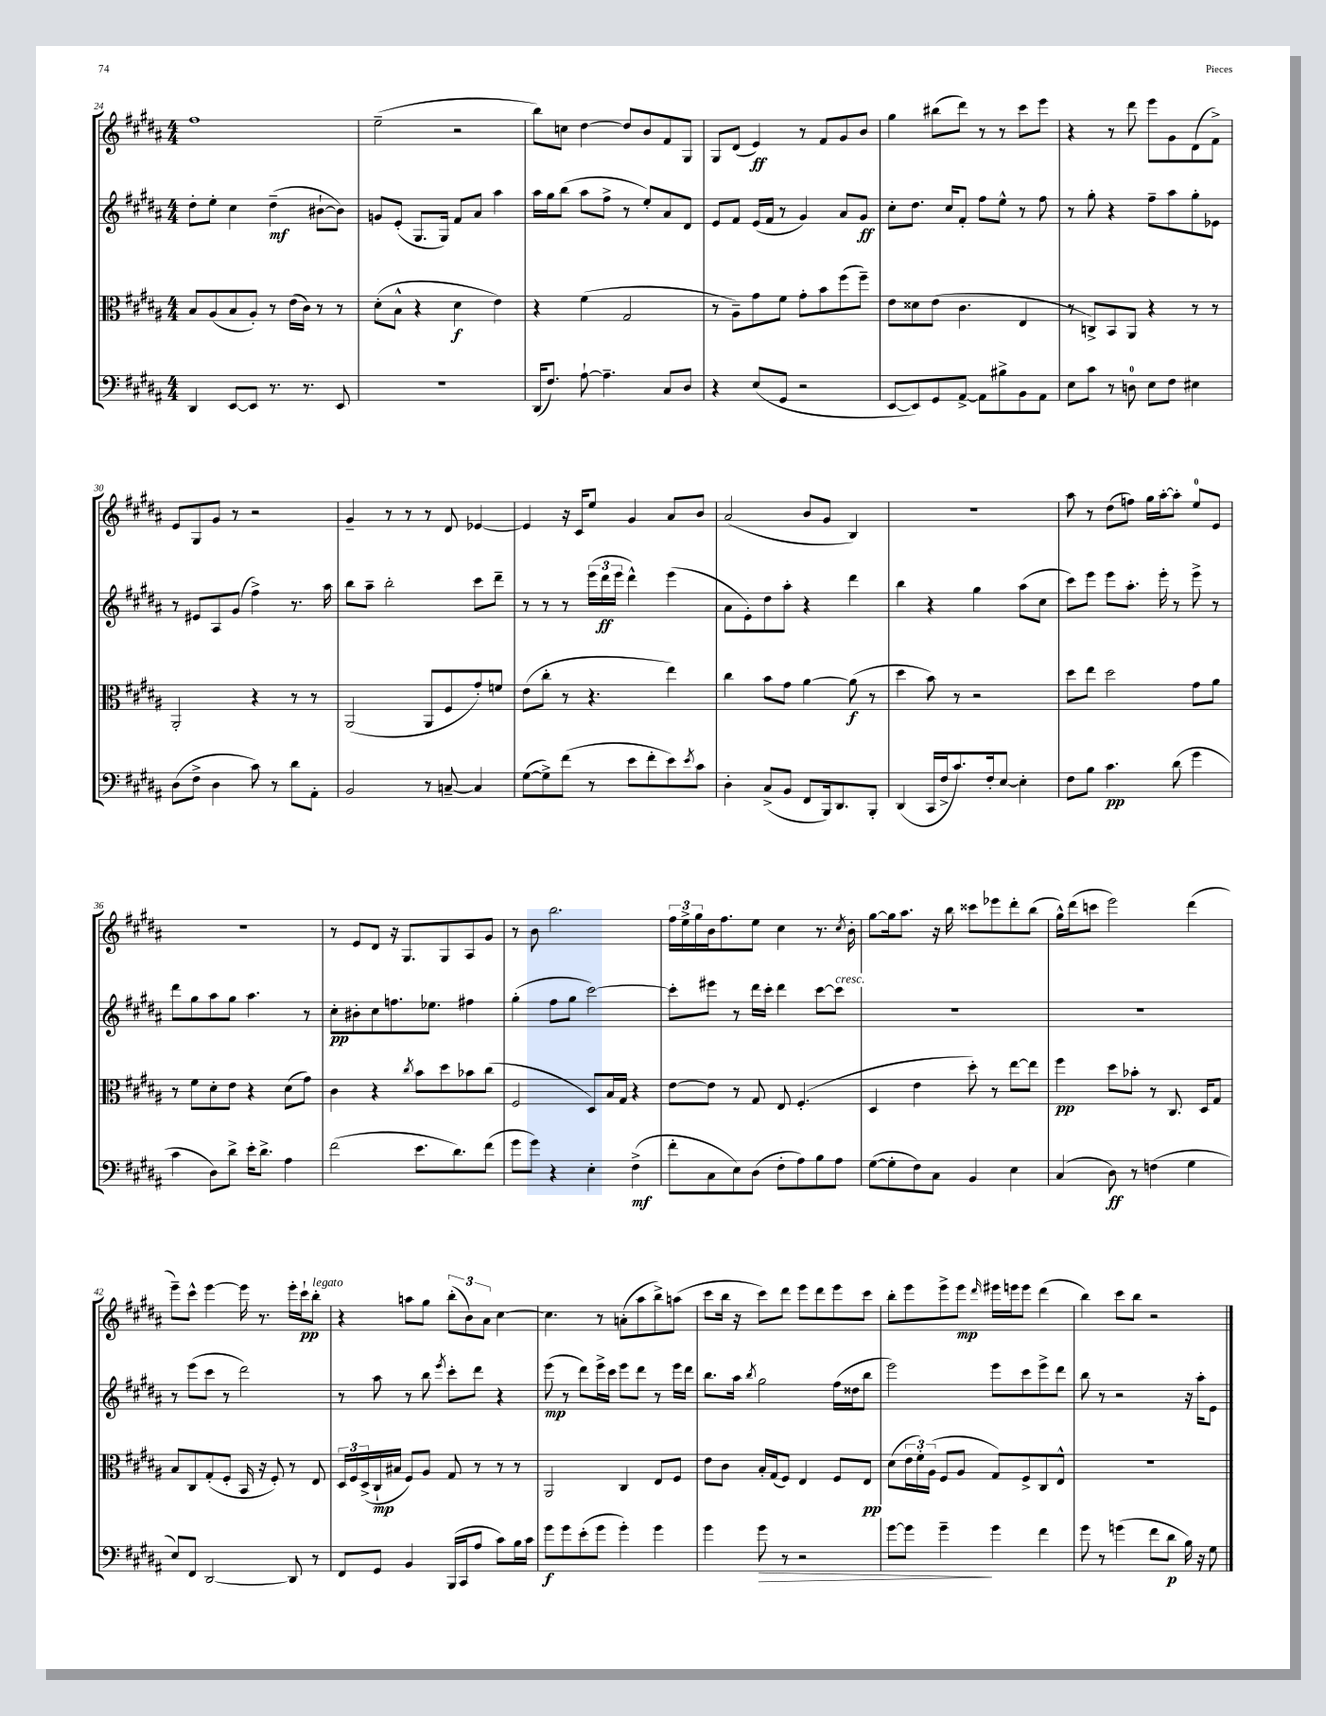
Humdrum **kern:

**kern	**kern	**kern	**kern
*staff4	*staff3	*staff2	*staff1
*clefF4	*clefC3	*clefG2	*clefG2
*k[f#c#g#d#a#]	*k[f#c#g#d#a#]	*k[f#c#g#d#a#]	*k[f#c#g#d#a#]
*M4/4	*M4/4	*M4/4	*M4/4
4DD#/	8B/L	8dd#'\L	1ff#
.	(8A#/	8ee'\J	.
[8EE/L	8B/	4cc#\	.
8EE/]J	8A#'/J)	.	.
8.r	8r	(4dd#~\	.
.	(16e\LL	.	.
8.r	16c#\JJ)	.	.
.	8r	[8b#`\L	.
8EE/	8r	8b#\]J)	.
=	=	=	=
1r	(8d#'\L	8g/L	(2ee~\
.	8B^^\J	(8e'/J	.
.	4r	8.G#/L	.
.	.	16G#/Jk)	.
.	4d#\	8f#/L	2r
.	.	8a#/J	.
.	4e\)	4aa#\	.
=	=	=	=
(16DD#/LK	4r	16aa#\LL	8bb\L)
8.F#/J)	.	16gg#\J	.
.	.	(8bb\J	8cc\J
[8A#`\	(4f#\	8aa#\L	[4dd#\
4.A#~\]	.	8ff#^\J	.
.	2G#/	8r	8dd#/]L
.	.	8ee'/L)	8b/
8C#/L	.	8a#/	8f#/
8D#/J	.	8d#/J	8G#/J
=	=	=	=
4r	8r	8e/L	8G#/L
.	8A#~\L)	8f#/J	(8d#/J
(8E/L	8g#\	(16e/LL	4e/)
.	.	16f#/JJ	.
8GG#/J	8f#\J	8r	.
2r	8g#'\L	4g#/)	8r
.	8b\	.	8f#/L
.	(8ff#\	8a#/L	8g#/
.	8ff#~\J)	8g#/J	8b/J
=	=	=	=
[8EE/L	8e\L	8cc#'\L	4gg#\
8EE/])	8d##\	8.dd#\J	.
8GG#/	(8e\J	.	(8bb#\L
.	.	16cc#/LK	.
[8AA#^/J	4.c#\	8f#'/J	8ddd#\J)
8AA#\]L	.	8ff#\L	8r
8B#^\	.	8ee^^\J	8r
8BB\	4E/	8r	8ccc#\L
8AA#\J	.	8ff#\	8eee\J
=	=	=	=
8E\L	8r	8r	4r
8c#\J	8C^/L)	8gg#'\	.
8r	8BB/	4r	8r
8D\	8AA#/J	.	8ddd#\
8E\L	4r	8ff#~\L	8eee\L
8F#\J	.	8aa#\	8g#\
4E#\	8r	8gg#'\	(8d#\
.	8r	8e-\J	8f#^\J)
=	=	=	=
(8D#\L	2AA#'/	8r	8e/L
8F#^\J	.	8e#/L	8G#/
4D#\	.	8A#/	8g#/J
.	.	(8g#/J	8r
8c#\)	4r	4ff#^\)	2r
8r	.	.	.
8d#\L	8r	8.r	.
8AA#'\J	8r	.	.
.	.	16aa#\	.
=	=	=	=
2BB/	(2AA#/	8bb\L	4g#~/
.	.	8aa#~\J	.
.	.	2bb'\	8r
.	.	.	8r
8r	8AA#/L	.	8r
[8C~/	8F#/	.	8d#/
4C/]	8g#'/)	8ccc#\L	[4e-/
.	8f/J	8ddd#~\J	.
=	=	=	=
([8G#\L	(8e\L	8r	4e-/]
8G#^\])	8cc#'\J	8r	.
(8f#\J	8r	8r	16r
.	.	.	16c#/LK
8r	4.r	(24eee\LL	8ee/J
.	.	24ddd#\	.
.	.	24eee\JJ	.
8e\L	.	4ddd#^^\)	4g#/
8f#'\	.	.	.
8e\)	4ee\)	(4eee\	8a#/L
8qe/	.	.	.
8c#\J	.	.	8b/J
=	=	=	=
4D#'\	4cc#\	8a#\L	(2a#/
.	.	8e'\)	.
(8C#^/L	8b\L	8dd#\	.
8BB/J	8g#\J	8aa#'\J	.
8FF#/L	[4a#\	4r	8b/L
16BBB/k)	.	.	8g#/J
8.DD#/	.	.	.
.	(8a#\]	4ddd#\	4B/)
8BBB'/J	8r	.	.
=	=	=	=
(4DD#/	4dd#\	4bb\	1r
16CC#/LL	8b\)	4r	.
16F#^/J	.	.	.
8.c#/)	8r	.	.
.	2r	4gg#\	.
16F#'/k	.	.	.
[8E/J	.	.	.
4E'\]	.	(8aa#\L	.
.	.	8cc#\J	.
=	=	=	=
8F#\L	8dd#\L	8ccc#\L)	8aa#\
8B\J	8ee\J	8eee\J	8r
4.c#\	2dd#\	8eee\L	(8dd#\L
.	.	8.aa#'\J	8ff\J)
.	.	.	16gg#\LL
.	.	16eee'\	[16aa#'\J
(8d#\	.	8r	8aa#'\]J
4g#\	8g#\L	8eee^\	8ee/L
.	8a#\J	8r	8e/J
=	=	=	=
4c#\	8r	8ddd#\L	1r
.	8f#\L	8gg#\	.
8D#\L)	8d#'\	8aa#\	.
8d#^\J	8e\J	8gg#\J	.
16e'\LK	4r	4.aa#\	.
8.d#^\J	.	.	.
4A#\	(8d#\L	.	.
.	8g#\J)	8r	.
=	=	=	=
(2f#\	4c#\	8cc#'\L	8r
.	.	8b#'\	8e/L
.	4r	8cc#\	8d#/J
.	.	8.ff\	16r
.	.	.	8.G#/L
.	8qcc#/	.	.
8.e\L	8b\L	.	.
.	.	8.ee-\J	.
.	8dd#\	.	8G#/
8.d#\)	.	.	.
.	8b-\	4ff#\	8A#/
(8f#\J	(8cc#\J	.	8g#/J
=	=	=	=
8g#\L	2F#/	(4gg#'\	8r
8g#\J)	.	.	8b\
4r	.	8ff#\L	2.bb\
.	.	8gg#\J	.
4E'\	8D#/L)	[2ccc#\)	.
.	16B/L	.	.
.	16G#/JJ	.	.
(4F#^\	4r	.	.
=	=	=	=
8f#'\L	[8e\L	8ccc#'\]L	24ff#\LL
.	.	.	24ee^\
.	.	.	24gg#\
8C#\	8e\]J	8eee#\J	16b\J
.	.	.	8.ff#\
8E\)	8r	8r	.
(8D#\J	8G#/	16ddd#\LL	8ee\J
.	.	16ccc#'\JJ	.
8F#'\L	8E/	4ddd#\	4cc#\
8A#\)	(4.F#'/	.	.
8B\	.	[8ccc#\L	8.r
8A#\J	.	8ccc#\]J	.
.	.	.	8qcc#/
.	.	.	16b'\
=	=	=	=
([8G#\L	4D#/	1r	[8gg#\L
8G#'\]	.	.	16gg#\]k
.	.	.	8.aa#\J
8F#\)	4e\	.	.
8C#\J	.	.	16r
.	.	.	16bb\
4BB/	8dd#'\)	.	8ccc##\L
.	8r	.	8eee-\
4E\	[8ee\L	.	8ddd#'\
.	8ee\]J	.	(8bb\J
=	=	=	=
(4C#/	4ff#\	1r	16gg#^^\LL)
.	.	.	(16ddd#\J
.	.	.	8ccc\J
8D#\)	8dd#\L	.	2eee\)
8r	8b-'\J	.	.
(4F\	8r	.	.
.	8.C#/	.	.
4G#\	.	.	(4ddd#\
.	16D#/LK	.	.
.	8G#/J	.	.
=	=	=	=
8E/L)	8B/L	8r	8eee~\L)
8FF#/J	8C#/	(8eee\L	8ccc#^^\J
[2DD#/	(8G#'/	8ccc#\J	[4eee\
.	8F#'/J	8r	.
.	16BB/	2ddd#\)	16eee\]
.	16r	.	8.r
.	8F#'/)	.	.
8DD#/]	8r	.	16eee'\LL
.	.	.	16ccc#`\J
8r	8E/	.	8bb'\J
=	=	=	=
8FF#/L	24D#/LL	8r	4r
.	24F#/	.	.
.	(24D#^/	.	.
8GG#/J	16C#`/	8aa#\	.
.	16B#/JJ	.	.
4BB/	8F#/L)	8r	8aa\L
.	8A#/J	8bb\	8gg#\J
.	.	8qeee/	.
(16BBB/LL	8G#/	8ccc#'\L	(12bb'\L
16CC#/J	.	.	.
.	.	.	12b\)
8A#/J	8r	8ddd#\J	.
.	.	.	12a#\J
8c#\L)	8r	4r	[4cc#\
16B\L	8r	.	.
16c#\JJ	.	.	.
=	=	=	=
8g#\L	2AA#/	(8eee\	4.cc#\]
8g#\	.	8r	.
(8e'\	.	8ddd#\L)	.
8g#\J	.	16eee^\L	8r
.	.	16ccc#\JJ	.
4g#'\)	4C#/	8eee\L	(8a'\L
.	.	8ddd#\J	8aa#\
4g#\	8E/L	8r	8bb^\)
.	8F#/J	16eee\LL	(8aa\J
.	.	16ddd#\JJ	.
=	=	=	=
4g#\	8e\L	8.bb\L	8ccc#\L
.	8c#\J	.	16bb\Jk
.	.	16aa#\Jk	16r
.	.	8qbb/	.
8g#\	16B'/LL	2gg#\	8ccc#\L)
.	(16G#/J	.	.
8r	8F#/J)	.	8ddd#\J
2r	4E/	.	8eee\L
.	.	.	8ddd#\
.	8F#/L	(16ff#\LL	8eee\
.	.	16dd##\J	.
.	8E/J	8bb\J	8ccc#\J
=	=	=	=
[8g#\L	(8d#\L	2eee\)	8bb'\L
8g#\]J	24e\L	.	8eee\
.	24f#'\)	.	.
.	(24A#\JJ	.	.
4g#~\	8F#/L	.	8eee^\
.	8A#/J	.	8eee\J
.	.	.	16qqddd#/
4g#\	8G#/L)	8eee\L	16eee#\LL
.	.	.	16eee\J
.	8F#^/	8ccc#\	8eee\J
4f#\	8C#/	8eee^\	(4ddd#\
.	8E^^/J	8ddd#\J	.
=	=	=	=
8g#\	1r	8bb\	4bb\)
8r	.	8r	.
(4g\	.	2r	8ccc#\L
.	.	.	8bb\J
8f#\L	.	.	2r
8d#\J	.	.	.
16B\)	.	16r	.
16r	.	16aa#'\LK	.
8G#\	.	8e\J	.
==	==	==	==
*-	*-	*-	*-
